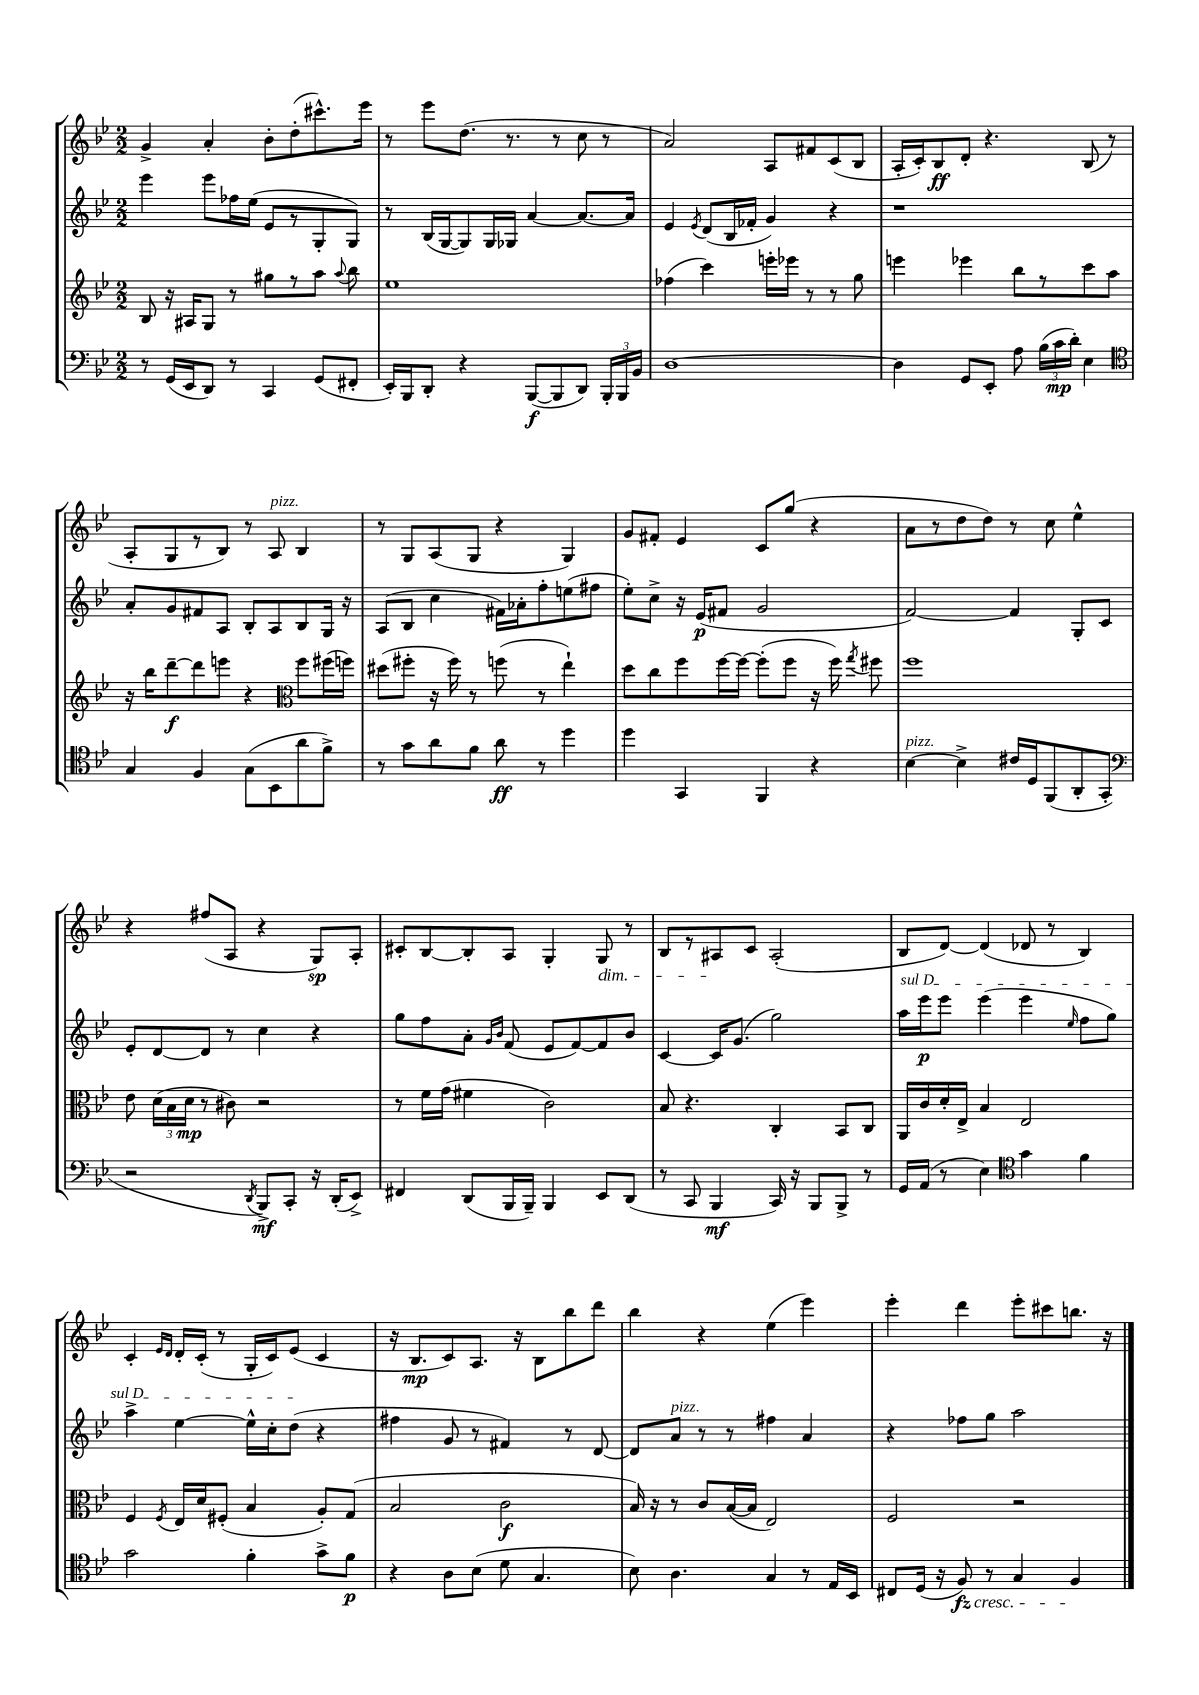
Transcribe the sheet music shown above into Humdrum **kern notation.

**kern	**kern	**kern	**kern
*staff4	*staff3	*staff2	*staff1
*clefF4	*clefG2	*clefG2	*clefG2
*k[b-e-]	*k[b-e-]	*k[b-e-]	*k[b-e-]
*M2/2	*M2/2	*M2/2	*M2/2
8r	8B-/	4eee-\	4g^/
(16GG/LL	16r	.	.
16EE-/J	16A#/LK	.	.
8DD/J)	8G/J	8eee-\L	4a'/
8r	8r	16ff-\L	.
.	.	(16ee-\JJ	.
4CC/	8gg#\L	8e-/L	8b-'\L
.	8r	8r	(8dd'\
(8GG/L	8aa\J	8G'/	8.ccc#^^\)
.	8qqaa/	.	.
8FF#'/J	8bb-\	8G/J)	.
.	.	.	16eee-\Jk
=	=	=	=
16EE-'/LL)	1ee-	8r	8r
16BBB-/J	.	.	.
8DD'/J	.	(16B-/LL	8eee-\L
.	.	[16G/J	.
4r	.	8G/])	(8.dd\J
.	.	16G/L	.
.	.	16G-/JJ	8.r
([8BBB-/L	.	[4a/	.
8BBB-/]	.	.	8r
8DD/J)	.	8.a/_L	8cc\
24BBB-'/LL	.	.	8r
24BBB-/	.	.	.
.	.	16a/]Jk	.
24BB-/JJ	.	.	.
=	=	=	=
[1D	(4ff-\	4e-/	2a/)
.	.	8qe-/	.
.	4ccc\)	(8d/L	.
.	.	16B-/L	.
.	.	16f-'/JJ	.
.	16eee'\LL	4g/)	8A/L
.	16eee-\JJ	.	.
.	8r	.	8f#/
.	8r	4r	(8c/
.	8gg\	.	8B-/J
=	=	=	=
4D\]	4eee\	1r	16A'/LL
.	.	.	16c'/J)
.	.	.	8B-/
8GG/L	4eee-\	.	8d'/J
8EE-'/J	.	.	4.r
8A\	8bb-\L	.	.
(24B-\LL	8r	.	.
24c\	.	.	.
24d'\JJ)	.	.	.
4E-\	8ccc\	.	(8B-/
.	8aa\J	.	8r
=	=	=	=
*clefC4	*	*	*
4G/	16r	8a'/L	8A'/L
.	16bb-\LK	.	.
.	[8ddd~\	8g/	8G/
4F/	8ddd\]	8f#/	8r
.	8eee\J	8A/J	8B-/J)
(8G\L	4r	8B-'/L	8r
8BB-\	.	8A/	8A/
*	*clefC3	*	*
8a\	8ff\L	8B-/	4B-/
8f^\J)	(16ff#\L	16G/Jk	.
.	16ff\JJ)	16r	.
=	=	=	=
8r	(8dd#\L	(8A/L	8r
8g\L	8ff#'\J	8B-/J	8G/L
8a\	16r	4cc\	(8A/
.	16ff#\)	.	.
8f\J	8r	.	8G/J
8a\	(8ff\	16f#\LL)	4r
.	.	16a-'\J	.
8r	8r	8ff'\	.
4dd\	4ee-`\)	(8ee\	4G/)
.	.	8ff#\J	.
=	=	=	=
4dd\	8dd\L	8ee-'\L)	8g/L
.	8cc\	8cc^\J	8f#'/J
4GG/	8ff\	16r	4e-/
.	.	(16e-/LK	.
.	[16ff\L	8f#/J	.
.	16ff\_JJ	.	.
4FF/	(8ff'\]L	2g/	8c/L
.	8ff\J	.	(8gg/J
4r	16r	.	4r
.	16ff\)	.	.
.	8qgg/	.	.
.	8ff#\	.	.
=	=	=	=
[4B-\	1ff	[2f/)	8a\L
.	.	.	8r
4B-^\]	.	.	8dd\
.	.	.	8dd\J)
16c#/LL	.	4f/]	8r
16D/J	.	.	.
(8FF/	.	.	8cc\
8AA'/	.	8G'/L	4ee-^^\
8GG'/J	.	8c/J	.
=	=	=	=
*clefF4	*	*	*
2r	8e-\	8e-'/L	4r
.	(24d\LL	[8d/	.
.	24B-\	.	.
.	24d\JJ	.	.
.	8r	8d/]J	(8ff#/L
.	8c#\)	8r	8A/J
8qDD/	.	.	.
8BBB-^/L)	2r	4cc\	4r
8CC'/J	.	.	.
16r	.	4r	8G/L)
(16DD'/LK	.	.	.
8EE-^/J)	.	.	8A'/J
=	=	=	=
4FF#/	8r	8gg\L	8c#'/L
.	16f\LL	8ff\	[8B-/
.	(16g\JJ	.	.
(8DD/L	4f#\	8a'\J	8B-'/]
.	.	16qqg/LL	.
.	.	16qqb-/JJ	.
16BBB-/L	.	(8f/	8A/J
16BBB-~/JJ)	.	.	.
4BBB-/	2c\)	8e-/L	4G'/
.	.	[8f/)	.
8EE-/L	.	8f/]	8G/
(8DD/J	.	8b-/J	8r
=	=	=	=
8r	8B-/	[4c/	8B-/L
8CC/	4.r	.	8r
4BBB-/	.	16c/]LK	8A#/
.	.	(8.g/J	.
.	.	.	8c/J
16CC/)	4C'/	2gg\)	(2A#'/
16r	.	.	.
8BBB-/L	.	.	.
8BBB-^/J	8BB-/L	.	.
8r	8C/J	.	.
=	=	=	=
16GG/LL	16AA/LL	16aa\LL	8B-/L
(16AA/JJ	16c/	16eee-\J	.
8r	16d'/	8eee-\J	[8d/J)
.	16E-^/JJ	.	.
4E-\)	4B-/	(4eee-\	(4d/]
*clefC4	*	*	*
4g\	2E-/	4eee-\	8d-/
.	.	.	8r
.	.	16qqee-/	.
4f\	.	8ff\L	4B-/)
.	.	8gg\J)	.
=	=	=	=
2g\	4F/	4aa^\	4c'/
.	.	.	16qqe-/LL
.	8qF/	.	16qqd/JJ
.	16E-/LL	[4ee-\	16d'/LL
.	16d/J	.	(16c'/JJ
.	(8F#'/J	.	8r
4f'\	4B-/	16ee-^^\]LL	16G'/LL
.	.	16cc'\J	16c/J)
.	.	(8dd\J	(8e-/J
8g^\L	8A'/L)	4r	4c/
8f\J	(8G/J	.	.
=	=	=	=
4r	2B-/	4ff#\	16r
.	.	.	8.B-/L
8A\L	.	8g/	8c/)
(8B-\J	.	8r	8.A/J
8d\	2c\	4f#/)	.
.	.	.	16r
4.G/	.	.	8B-\L
.	.	8r	8bb-\
.	.	[8d/	8ddd\J
=	=	=	=
8B-\)	16B-/)	8d/]L	4bb-\
.	16r	.	.
4.A\	8r	8a/J	.
.	8c/L	8r	4r
.	([16B-/L	8r	.
.	16B-/]JJ	.	.
4G/	2E-/)	4ff#\	(4ee-\
8r	.	4a/	4eee-\)
16E-/LL	.	.	.
16BB-/JJ	.	.	.
=	=	=	=
8C#/L	2F/	4r	4eee-'\
(16D/Jk	.	.	.
16r	.	.	.
8F/)	.	8ff-\L	4ddd\
8r	.	8gg\J	.
4G/	2r	2aa\	8eee-'\L
.	.	.	8ccc#\
4F/	.	.	8.bb\J
.	.	.	16r
==	==	==	==
*-	*-	*-	*-
